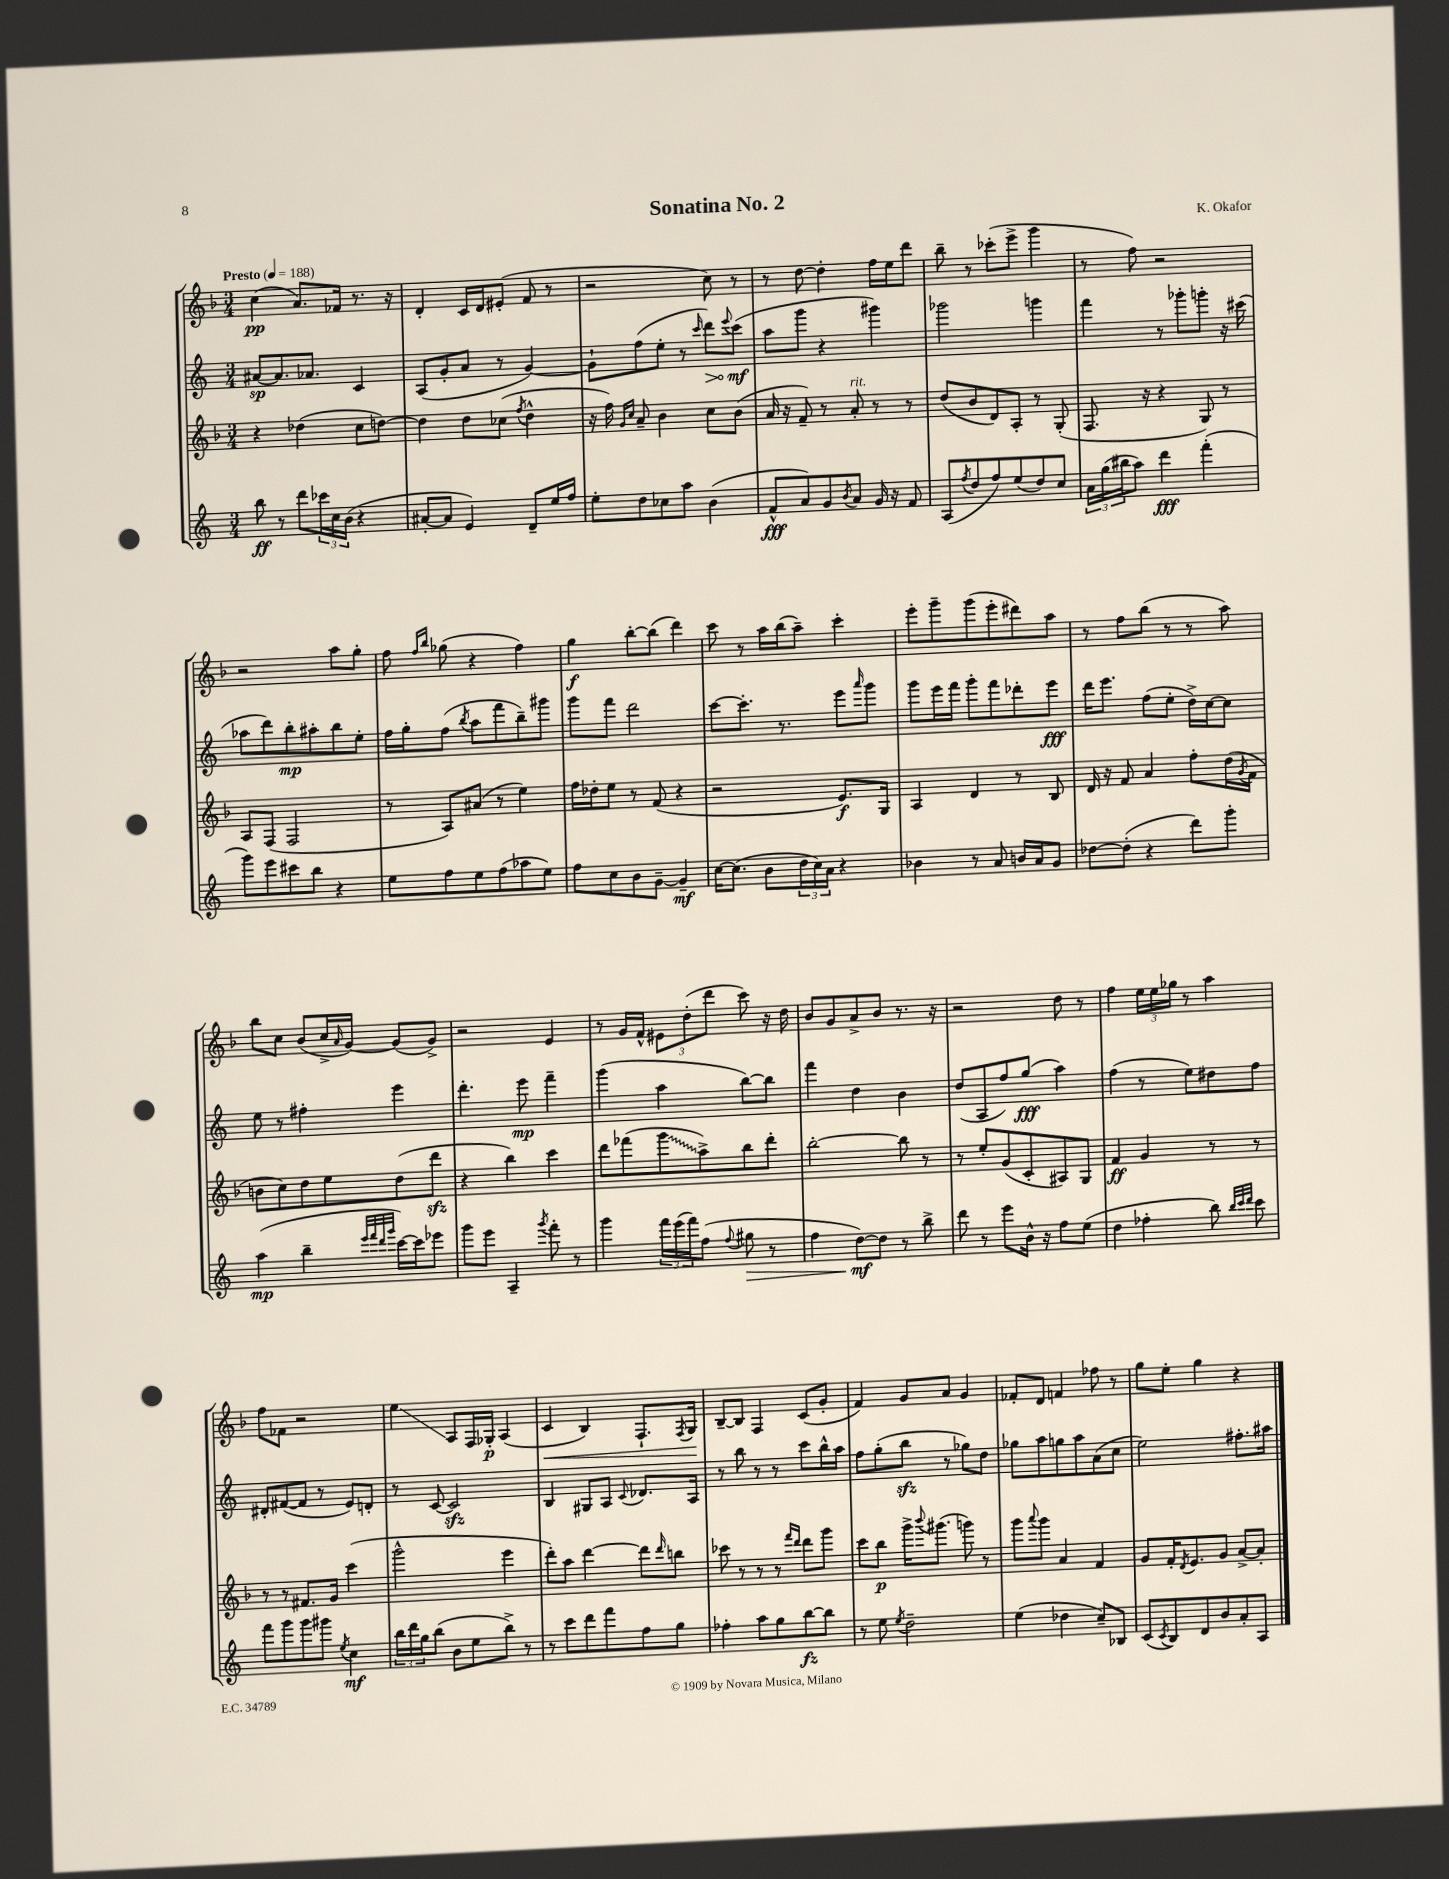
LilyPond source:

\header { title = "Sonatina No. 2" composer = "K. Okafor" }
<<
\new StaffGroup <<
\new Staff = "s0" {
    \clef treble \key f \major \numericTimeSignature \time 3/4 \tempo "Presto" 4 = 188
    c''4\pp( a'8.) fes'16 r8. r16 |
    d'4-. c'16 d'16 eis'8-.( f'8 r8 |
    r2 c''8) r8 |
    r8 d''8~ d''4-. f''16 e''16 d'''8 |
    bes''8-- r8 ces'''8-.( e'''8-> g'''4 |
    r8 f''8) r2 |
    r2 a''8 g''8-. |
    f''8 \grace { f''16 bes''16 } ges''8( r4 f''4) |
    g''4\f bes''8~-. bes''8( d'''4) |
    c'''8 r8 a''16 bes''16( a''8--) c'''4-. |
    e'''8-. g'''8-- g'''8( e'''8-. dis'''8) a''8 |
    r8 f''8 bes''8( r8 r8 a''8) |
    bes''8 c''8 bes'8( c''16-> \grace { a'16 } g'16~) g'8( g'8->) |
    r2 e'4 |
    r8 g'16 f'16-^ \tuplet 3/2 { eis'8 d''8-.( d'''8 } c'''8) r16 d''16 |
    bes'8 g'8 a'8-> bes'8 r8. r16 |
    r2 d''8 r8 |
    f''4 \tuplet 3/2 { e''16 e''16 ges''16 } r8 a''4 |
    f''8 fes'8 r2 |
    e''4\glissando a8 f16 ges16-.\p a4( |
    c'4\< bes4) f8.-! \acciaccatura { f8 } g16\! |
    bes8~-- bes8 f4 c'8( g'8-. |
    f'4) g'8 a'8 g'4 |
    fes'8-. d'8 f'4 fes''8 r8 |
    g''8 e''8-. g''4 r4 \bar "|." |
}
\new Staff = "s1" {
    \clef treble \key c \major \numericTimeSignature \time 3/4
    ais'8~\sp ais'8. aes'8. c'4 |
    a8( g'8-. a'8 r8 g'4~) |
    g'8-! f''8( e''8-. r8 \grace { c'''16 } \once \override Hairpin.circled-tip = ##t d'''8\>) \appoggiatura { e'''8 } c'''8\mf\!( |
    a''8 g'''8 r4 gis'''4) |
    ges'''2 g'''4 |
    f'''4 r8 ges'''8-. g'''8-. r16 cis'''16( |
    aes''8 d'''8) b''8-.\mp ais''8-. b''8 e''8-. |
    f''16 g''16-. f''8( \acciaccatura { b''8 } a''8 f'''8 b''8--) gis'''8 |
    g'''8 f'''8 d'''2 |
    c'''8~ c'''8.-. r8. e'''8 \grace { a'''16 } g'''8 |
    g'''8 e'''16 f'''16 g'''8-. f'''8 des'''8-. e'''8\fff |
    d'''16 e'''8. f''8( e''8-. d''16->) c''16~ c''8 |
    e''8 r8 fis''4-. e'''4 |
    d'''4.-. e'''8\mp f'''4-- |
    g'''4( a''4 b''8~) b''8 |
    f'''4 d''4 b'4 |
    d''8( a8 f''8) g''8\fff( a''4) |
    f''4( r8 e''8) dis''8 f''8 |
    dis'8-. fis'8~( fis'8 r8 e'8) d'8-. |
    r8 c'8~ c'2\sfz |
    b4 gis8 a8 \appoggiatura { c'8 } des'8. a16 |
    r8 b''8 r8 r8 c'''8 b''16-^ a''16 |
    f''8 g''8-.( b''8\sfz r8 ges''8) d''8 |
    ges''8 a''8 g''8 a''8 a'8( c''8 |
    e''2) fis''8.-. ais''16 \bar "|." |
}
\new Staff = "s2" {
    \clef treble \key f \major \numericTimeSignature \time 3/4
    r4 des''4( c''8 d''8~) |
    d''4 d''8 ces''8( \acciaccatura { f''8 } d''4-^ |
    r16 f''16) \grace { g'16 c''16 } a'8-- bes'4 c''8 bes'8( |
    a'16 r16 f'8--) r8 a'8-.^\markup { \italic "rit." } r8 r8 |
    d''8( bes'8 d'8) a8-. r8 g8-.( |
    f8. r16 r4 g8) r8 |
    a8 f8( f2 |
    r8 a8) ais'8( r8 e''4) |
    f''16 des''16-. e''8 r8 f'8( r4 |
    r2 e'8.\f) g16 |
    a4 d'4 r8 bes8 |
    d'16 r16 f'8 a'4 f''8-. d''16( \acciaccatura { g'8 } f'16 |
    b'8 c''8) d''8 e''8 d''8( d'''8\sfz |
    r4 bes''4) c'''4 |
    d'''8 fes'''8( \once \override Glissando.style = #'zigzag g'''8\glissando a''8->) bes''8 d'''8-. |
    bes''2~-. bes''8 r8 |
    r8 e''8-. g'8( c'8-. ais8) g8 |
    f'4\ff g'4 r8 r8 |
    r8 r8 fis'8. g'16 c'''4( |
    g'''2-^ e'''4 |
    d'''8-.) a''8 d'''4~ d'''8 \grace { d'''16 } b''8 |
    ces'''8 r8 r8 r8 \grace { f'''16 d'''16 } d'''8 g'''8 |
    c'''8 bes''8\p g'''16-> \appoggiatura { bes'''8 } gis'''8.( g'''8) r8 |
    g'''8 \appoggiatura { a'''8 } g'''8 a'4 f'4 |
    g'8 f'16-. \acciaccatura { d'8 } e'8. g'8 a'8~-> a'8-. \bar "|." |
}
\new Staff = "s3" {
    \clef treble \key c \major \numericTimeSignature \time 3/4
    b''8\ff r8 d'''8 \tuplet 3/2 { ces'''16 c''16 b'16( } r4 |
    ais'8~-. ais'8 e'4) d'8-- e''16 f''16 |
    e''8-. d''8 ces''8 a''8 b'4( |
    f'8-^\fff a'8) g'8 \acciaccatura { b'8 } a'8 g'16 r16 f'8 |
    a8( \acciaccatura { f''8 } d''8 f''8) e''8( d''8) c''8 |
    \tuplet 3/2 { a'16 g''16( bis''16 } a''8) d'''4\fff f'''4-.( |
    g'''8) e'''8 cis'''8 b''8 r4 |
    e''8 f''8 e''8 f''8( aes''8 e''8) |
    f''8 c''8 b'8 g'8~-- g'4--\mf |
    c''16~ c''8.( b'8 \tuplet 3/2 { d''16 c''16) a'16 } r4 |
    bes'4 r8 a'8 b'16 a'16 g'8 |
    des''8~ des''8-.( r4 d'''8) g'''8-. |
    a''4\mp( b''4-- \grace { e'''32 f'''32 d'''32 g'''32 } c'''16~) c'''16 ees'''8 |
    g'''8 e'''8 a4-- \acciaccatura { g'''8 } f'''8-. r8 |
    g'''4 \tuplet 3/2 { f'''16 e'''16( f'''16) } f''8( \appoggiatura { f''8 } gis''8\> r8 |
    f''4 d''8~\mf\!) d''8 r8 b''8-> |
    d'''8 r8 e'''8 b'16-^ r16 f''8 e''8( |
    d''4 fes''4-. b''8) \grace { b''32 c'''32 d'''32 } c'''8 |
    f'''8 g'''8 g'''8 gis'''8 \acciaccatura { e''8 } c''4\mf |
    \tuplet 3/2 { b''16 d'''16 g''16 } b''8( b'8 e''8 b''8->) r8 |
    r8 c'''8 d'''8 f'''8 f''8 g''8 |
    fes''4-. a''8 g''8 b''8~\fz b''8 |
    r8 e''8 \acciaccatura { e''8 } d''2-- |
    e''4( des''4 c''8--) bes8 |
    c'8( \acciaccatura { c'8 } b8) d'8 b'8 a'8-. a8 \bar "|." |
}
>>
>>
\layout { \context { \Score \remove "Bar_number_engraver" } }
